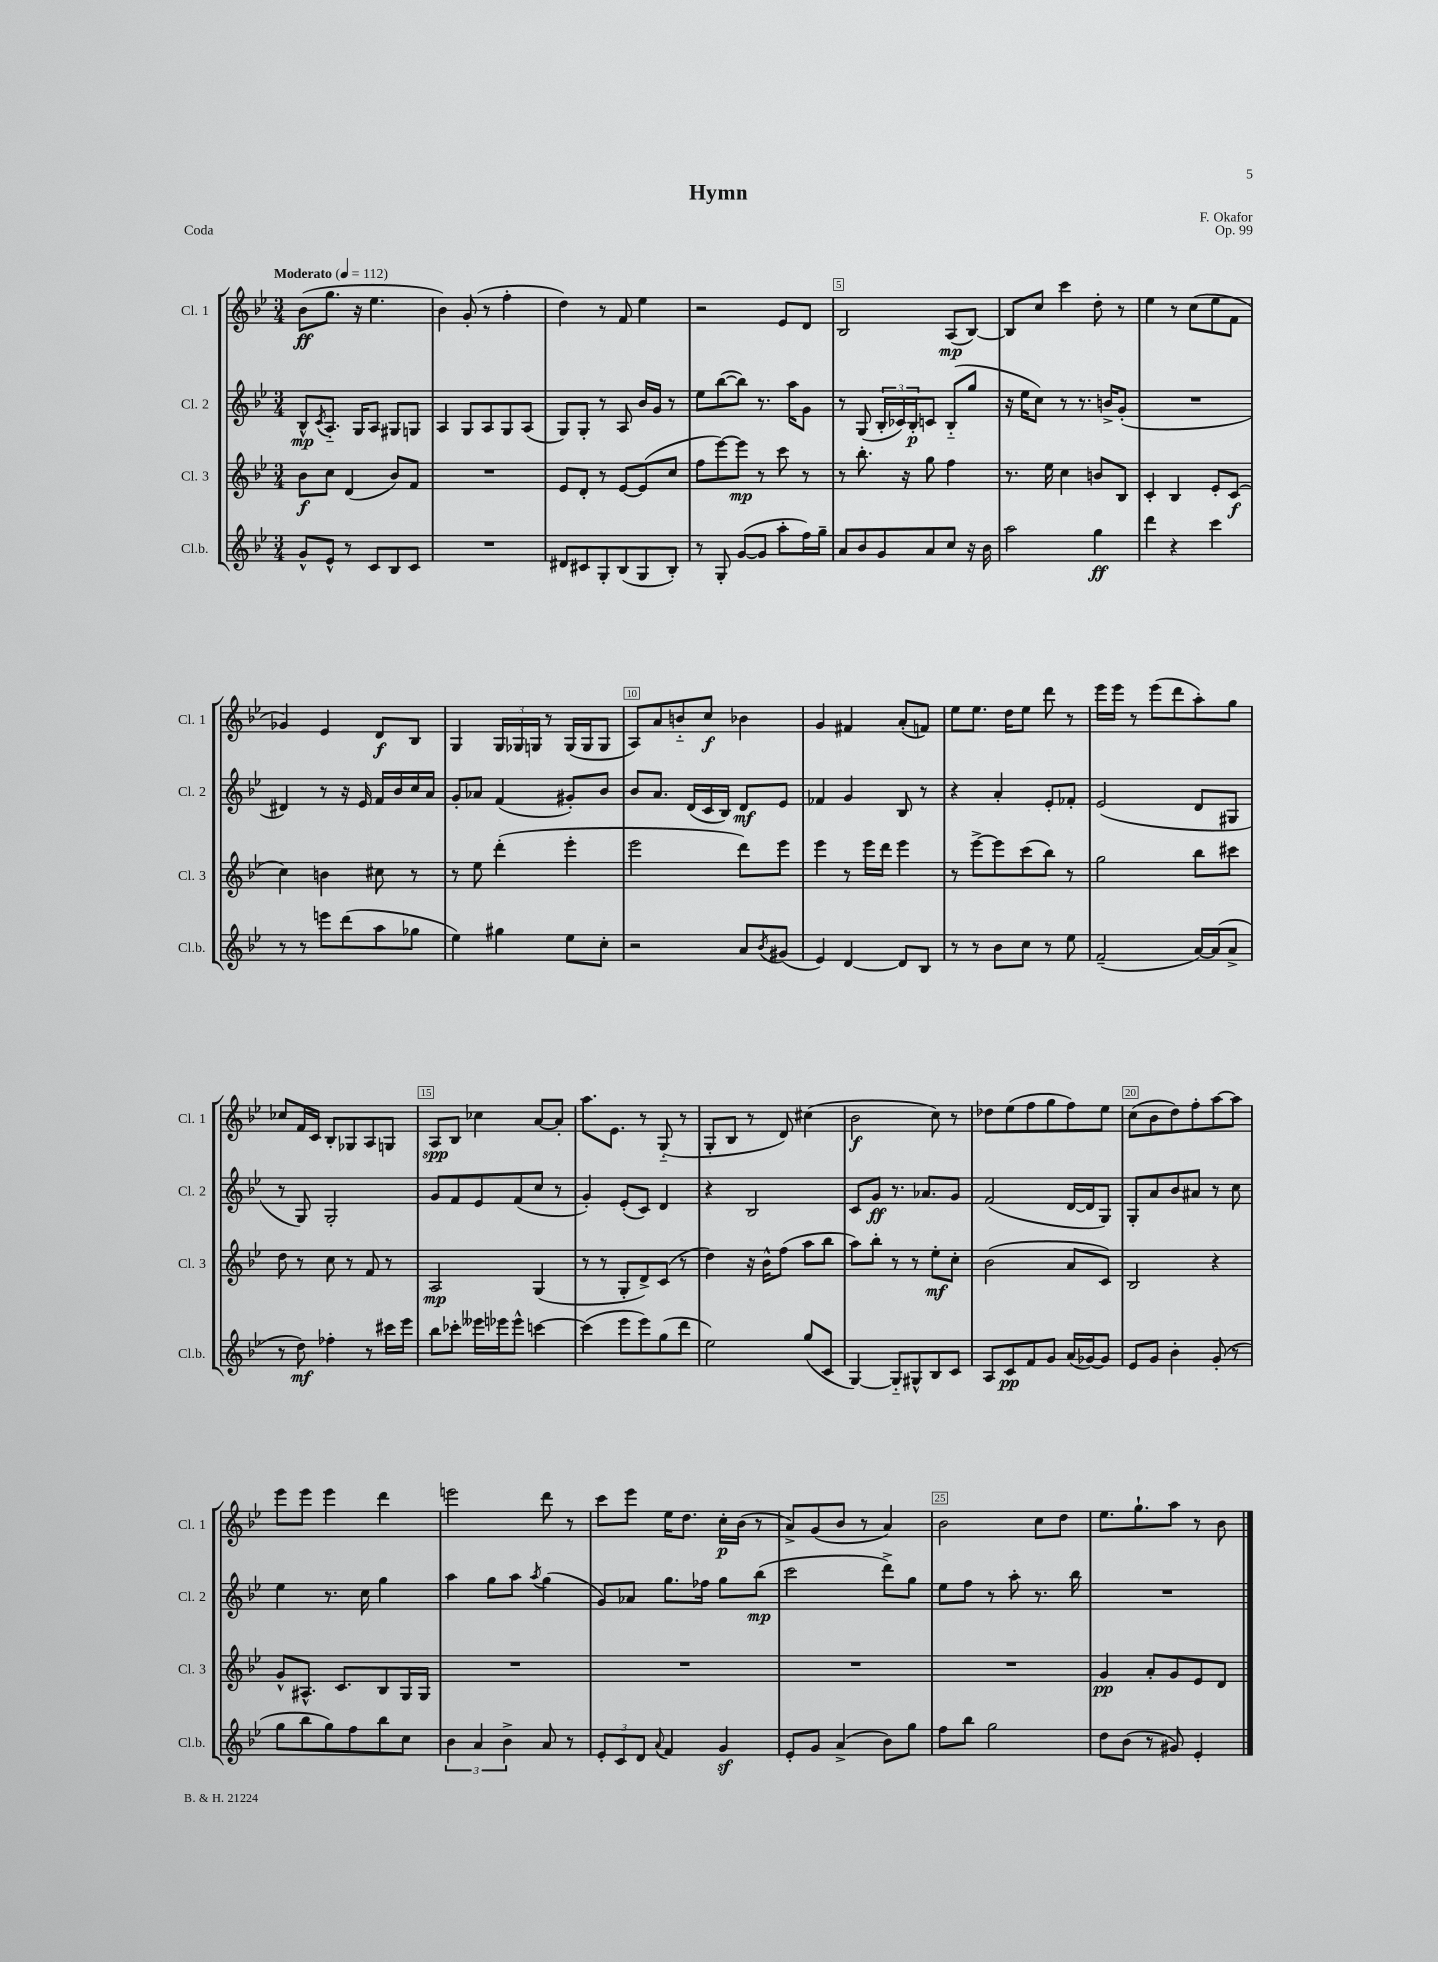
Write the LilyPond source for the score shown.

\header { title = "Hymn" composer = "F. Okafor" opus = "Op. 99" piece = "Coda" }
<<
\new StaffGroup <<
\new Staff = "s0" \with { instrumentName = "Cl. 1" shortInstrumentName = "Cl. 1" } {
    \clef treble \key bes \major \numericTimeSignature \time 3/4 \tempo "Moderato" 4 = 112
    bes'8\ff( g''8. r16 ees''4. |
    bes'4) g'8-.( r8 f''4-. |
    d''4) r8 f'8 ees''4 |
    r2 ees'8 d'8 |
    bes2 a8\mp( bes8~) |
    bes8 c''8 c'''4 d''8-. r8 |
    ees''4 r8 c''8( ees''8 f'8 |
    ges'4) ees'4 d'8\f bes8 |
    g4 \tuplet 3/2 { g16 ges16 g16 } r8 g16( g16 g8 |
    a8) a'8 b'8-_ c''8\f bes'4 |
    g'4 fis'4 a'8-.( f'8) |
    ees''8 ees''8. d''16 ees''8 d'''8 r8 |
    ees'''16 ees'''16 r8 ees'''8( d'''8 a''8-.) g''8 |
    ces''8 f'16 c'16 bes8-. ges8 a8 g8 |
    a8\spp bes8 ces''4 a'8~ a'8-. |
    a''8. ees'8. r8 g8-_( r8 |
    g8-. bes8 r8 d'8) cis''4( |
    bes'2\f c''8) r8 |
    des''8 ees''8( f''8 g''8 f''8) ees''8 |
    c''8( bes'8 d''8) f''8-. a''8~ a''8 |
    ees'''8 ees'''8 ees'''4 d'''4 |
    e'''2 d'''8 r8 |
    c'''8 ees'''8 ees''16 d''8. c''16-.\p bes'16( r8 |
    a'8->) g'8( bes'8 r8 a'4) |
    bes'2 c''8 d''8 |
    ees''8. g''8.-! a''8 r8 bes'8 \bar "|." |
}
\new Staff = "s1" \with { instrumentName = "Cl. 2" shortInstrumentName = "Cl. 2" } {
    \clef treble \key bes \major \numericTimeSignature \time 3/4
    bes8-^\mp \acciaccatura { c'8 } a8.-_ g16 a8 gis8 g8 |
    a4 g8 a8 g8 a8( |
    g8) g8-. r8 a8 bes'16 g'16 r8 |
    ees''8 bes''8~( bes''8) r8. a''16 g'8 |
    r8 g8( \tuplet 3/2 { bes16-. ces'16) bes16-.\p } c'8 bes8-_( g''8 |
    r16 ees''16 c''8) r8 r8. b'16-> g'8-.( |
    R2. |
    dis'4) r8 r16 ees'16 f'16 bes'16 c''16 a'16 |
    g'8-. aes'8 f'4( gis'8-.) bes'8 |
    bes'8 a'8. d'16( c'16 bes16) d'8\mf ees'8 |
    fes'4 g'4 bes8 r8 |
    r4 a'4-. ees'8-. fes'8-. |
    ees'2( d'8 gis8 |
    r8 g8) g2-. |
    g'8 f'8 ees'8 f'8( c''8 r8 |
    g'4-.) ees'8-.( c'8) d'4 |
    r4 bes2 |
    c'8 g'8\ff r8. aes'8. g'8 |
    f'2( d'16~ d'16 g8) |
    g8-. a'8 bes'8 ais'8 r8 c''8 |
    ees''4 r8. c''16 g''4 |
    a''4 g''8 a''8 \acciaccatura { a''8 } g''4( |
    g'8) aes'8 g''8. fes''16 g''8 bes''8\mp( |
    c'''2 d'''8->) g''8 |
    ees''8 f''8 r8 a''8-. r8. bes''16 |
    R2. \bar "|." |
}
\new Staff = "s2" \with { instrumentName = "Cl. 3" shortInstrumentName = "Cl. 3" } {
    \clef treble \key bes \major \numericTimeSignature \time 3/4
    bes'8\f c''8 d'4( bes'8) f'8 |
    R2. |
    ees'8 d'8-. r8 ees'8~ ees'8( c''8 |
    f''8 ees'''8~) ees'''8\mp r8 c'''8 r8 |
    r8 bes''8.-. r16 g''8 f''4 |
    r8. ees''16 c''4 b'8 bes8 |
    c'4-. bes4 ees'8-. c'8\f( |
    c''4) b'4 cis''8 r8 |
    r8 ees''8 d'''4-.( ees'''4-. |
    ees'''2 d'''8) ees'''8 |
    ees'''4 r8 ees'''16 d'''16 ees'''4 |
    r8 ees'''8~-> ees'''8 c'''8( bes''8) r8 |
    g''2 bes''8 cis'''8 |
    d''8 r8 c''8 r8 f'8 r8 |
    a2\mp g4( |
    r8 r8 g8-. d'8->) c'8( r8 |
    d''4) r16 bes'16-^ f''8( a''8 bes''8 |
    a''8) bes''8-. r8 r8 ees''8-.\mf c''8-. |
    bes'2( a'8 c'8) |
    bes2 r4 |
    g'8-^ ais8.-^ c'8. bes8 g16 g16 |
    R2. |
    R2. |
    R2. |
    R2. |
    g'4\pp a'8-. g'8 ees'8 d'8 \bar "|." |
}
\new Staff = "s3" \with { instrumentName = "Cl.b." shortInstrumentName = "Cl.b." } {
    \clef treble \key bes \major \numericTimeSignature \time 3/4
    g'8-^ ees'8-^ r8 c'8 bes8 c'8 |
    R2. |
    dis'8 cis'8 g8-. bes8( g8 bes8-.) |
    r8 g8-. g'8~( g'8 a''8-. f''16) g''16-- |
    a'8 bes'8 g'8 a'8 c''8 r16 bes'16 |
    a''2 g''4\ff |
    d'''4 r4 c'''4 |
    r8 r8 e'''8 d'''8( a''8 ges''8 |
    ees''4) gis''4 ees''8 c''8-. |
    r2 a'8 \acciaccatura { bes'8 } gis'8( |
    ees'4) d'4~ d'8 bes8 |
    r8 r8 bes'8 c''8 r8 ees''8 |
    f'2--( a'16~) a'16( a'8-> |
    r8 d''8\mf) fes''4-. r8 cis'''16 ees'''16 |
    bes''8 ces'''8-. eeses'''16 ees'''16 ees'''8-^ c'''4~ |
    c'''4( ees'''8 ees'''8) g''8( d'''8 |
    ees''2) g''8( c'8 |
    g4~) g8-_ gis8-^ bes8 c'8 |
    a8 c'8\pp f'8 g'8 a'16( ges'16~) ges'8 |
    ees'8 g'8 bes'4-. g'8-.( r8 |
    g''8 bes''8 g''8) f''8 bes''8 c''8 |
    \tuplet 3/2 { bes'4 a'4 bes'4-> } a'8 r8 |
    \tuplet 3/2 { ees'8-. c'8 d'8 } \appoggiatura { a'8 } f'4 g'4\sf |
    ees'8-. g'8 a'4->( bes'8) g''8 |
    f''8 bes''8 g''2 |
    d''8 bes'8( r8 gis'8) ees'4-. \bar "|." |
}
>>
>>
\layout { \context { \Score \override BarNumber.break-visibility = ##(#f #t #t) barNumberVisibility = #(every-nth-bar-number-visible 5) \override BarNumber.stencil = #(make-stencil-boxer 0.1 0.3 ly:text-interface::print) } }
